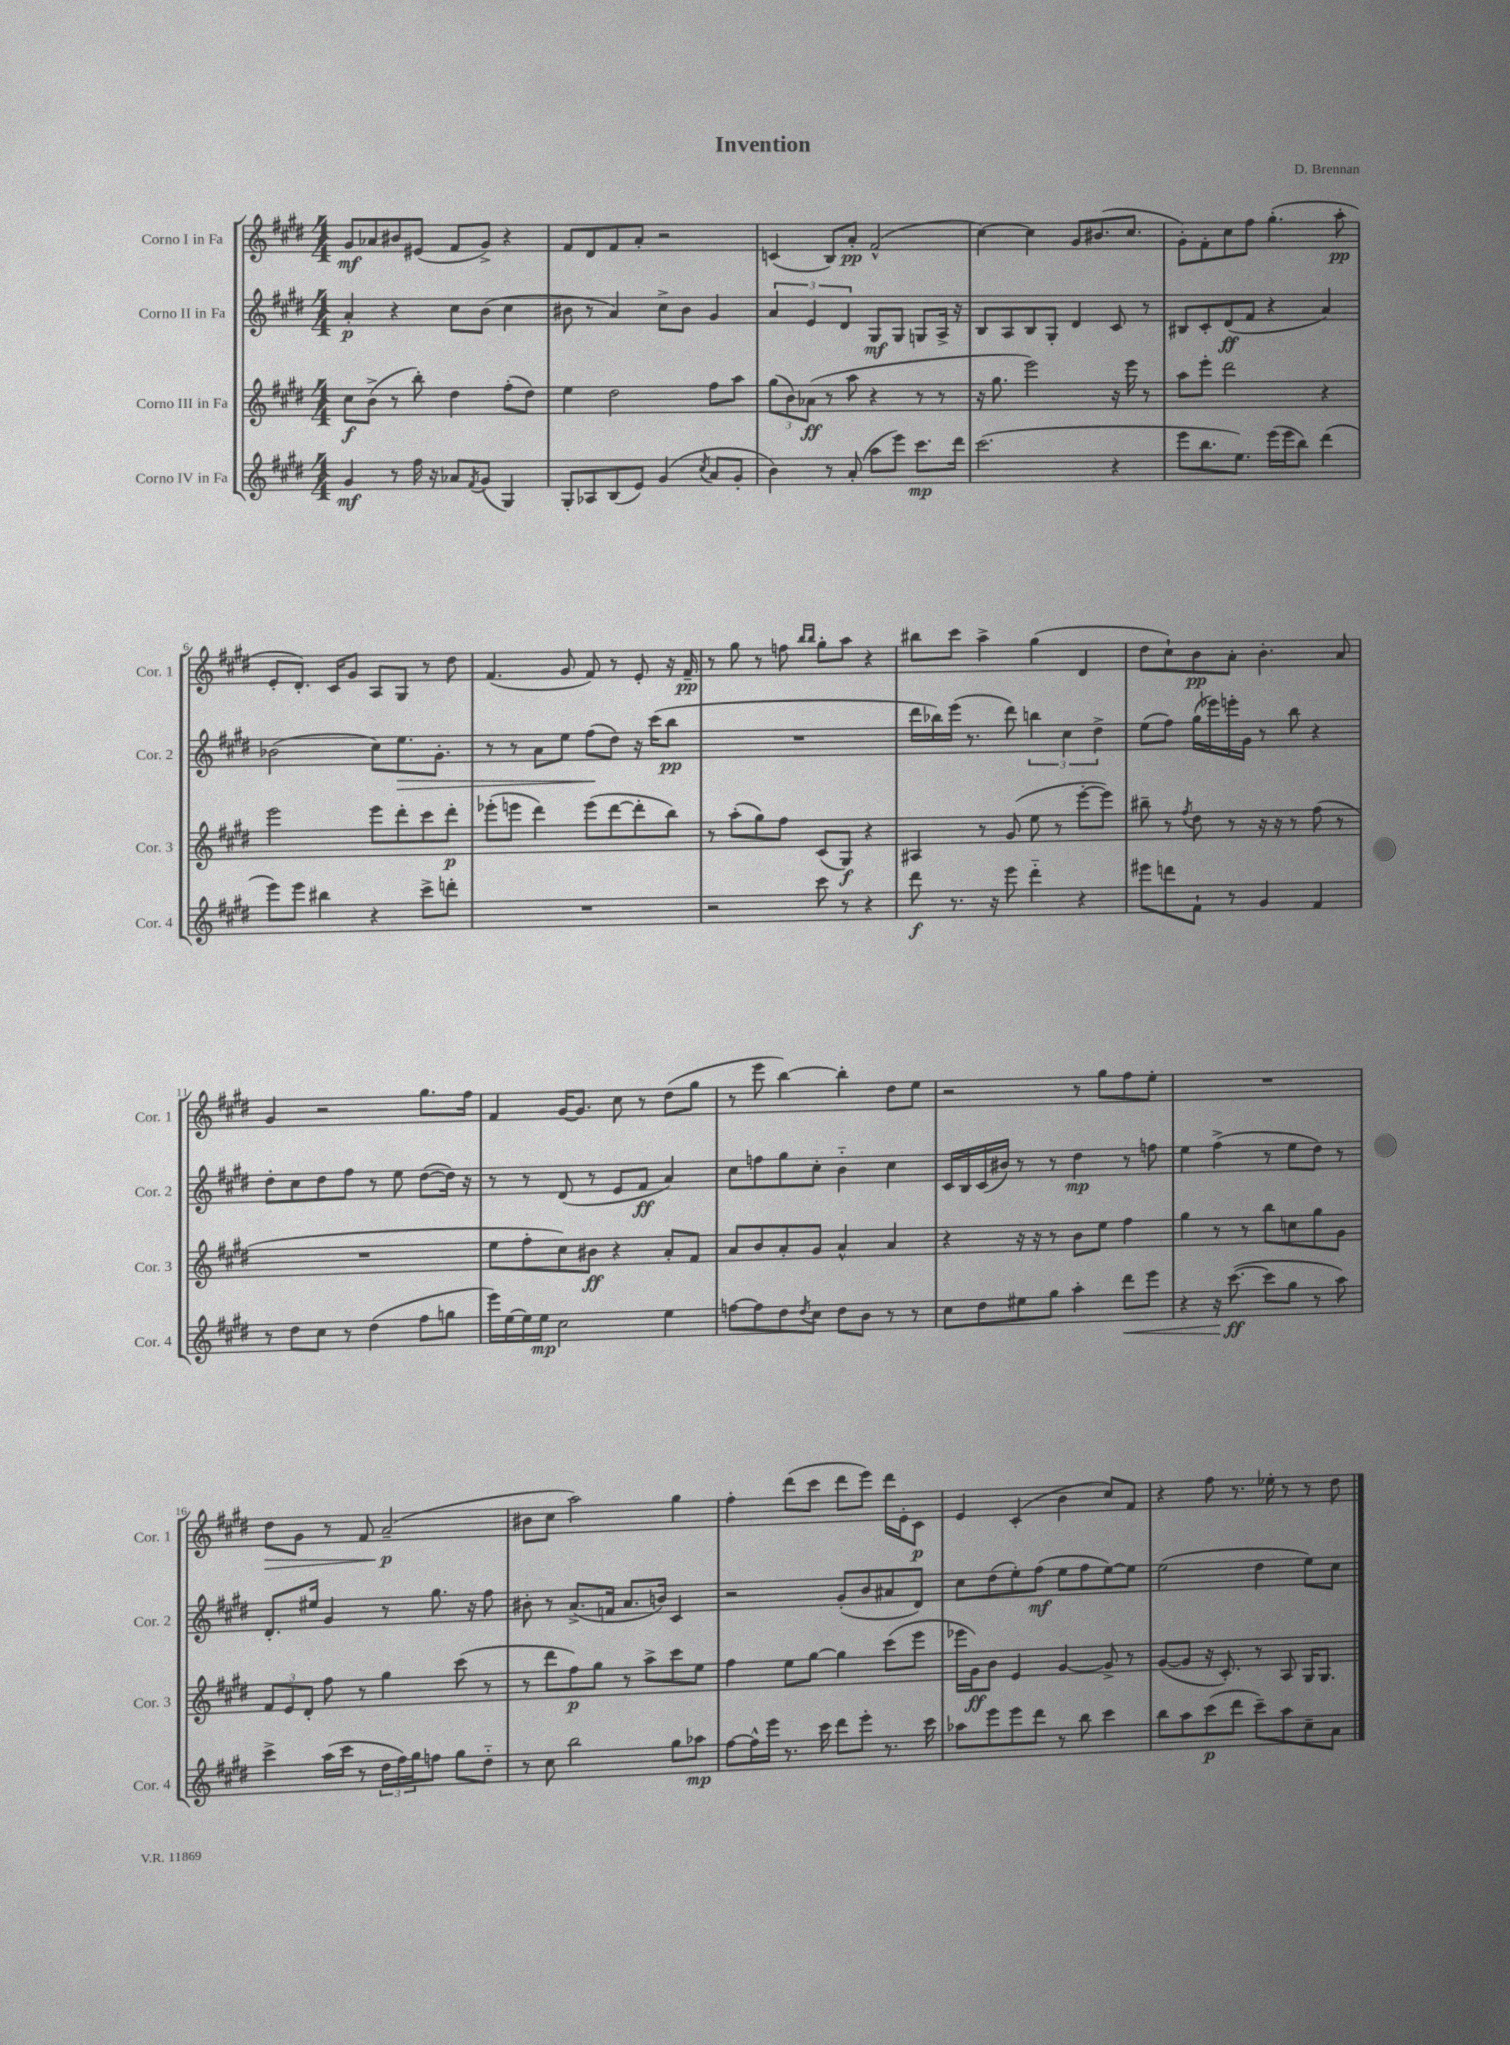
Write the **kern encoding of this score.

**kern	**dynam	**kern	**dynam	**kern	**dynam	**kern	**dynam
*part4	*part4	*part3	*part3	*part2	*part2	*part1	*part1
*staff4	*staff4	*staff3	*staff3	*staff2	*staff2	*staff1	*staff1
*I"Corno IV in Fa	*	*I"Corno III in Fa	*	*I"Corno II in Fa	*	*I"Corno I in Fa	*
*I'Cor. 4	*	*I'Cor. 3	*	*I'Cor. 2	*	*I'Cor. 1	*
*clefG2	*	*clefG2	*	*clefG2	*	*clefG2	*
*k[f#c#g#d#]	*	*k[f#c#g#d#]	*	*k[f#c#g#d#]	*	*k[f#c#g#d#]	*
*M4/4	*	*M4/4	*	*M4/4	*	*M4/4	*
=1	=1	=1	=1	=1	=1	=1	=1
4g#/	mf	8cc#\L	f	4a'/	p	8g#/L	mf
.	.	(8b^\J	.	.	.	8a-X/	.
8r	.	8r	.	4r	.	8b#X/	.
16ff#\	.	8bb'\)	.	.	.	(8e#X/J	.
16r	.	.	.	.	.	.	.
8a-X/L	.	4dd#\	.	8cc#\L	.	8f#/L	.
8qf#/	.	.	.	.	.	.	.
(8g#/J	.	.	.	(8b\J	.	8g#^/J)	.
4G#/)	.	(8ff#'\L	.	4cc#\	.	4r	.
.	.	8dd#\J)	.	.	.	.	.
=2	=2	=2	=2	=2	=2	=2	=2
8G#'/L	.	4ee\	.	8b#X\	.	8f#/L	.
8A-X/	.	.	.	8r	.	8d#/	.
(8B/	.	2dd#\	.	4a/)	.	8f#/	.
8e/J)	.	.	.	.	.	8a'/J	.
(4g#/	.	.	.	8cc#^\L	.	2r	.
.	.	.	.	8b#\J	.	.	.
8qcc#/	.	.	.	.	.	.	.
8a/L	.	8ff#\L	.	4g#/	.	.	.
8g#'/J	.	8aa\J	.	.	.	.	.
=3	=3	=3	=3	=3	=3	=3	=3
4b\)	.	(12gg#\L	.	6a/	.	(4cn/	.
.	.	12b\)	.	.	.	.	.
.	.	(12a-X\J	ff	6e/	.	.	.
8r	.	8r	.	.	.	8B/L)	.
.	.	.	.	6d#/	.	.	.
(8a'/	.	8aa\	.	.	.	8a'/J	pp
8aa\L	.	4r	.	8G#/L	mf	(2f#^^/	.
8eee\J)	.	.	.	8G#/J	.	.	.
8.ccc#\L	mp	8r	.	8Gn/L	.	.	.
.	.	8r	.	16A^/Jk	.	.	.
16ddd#\Jk	.	.	.	16r	.	.	.
=4	=4	=4	=4	=4	=4	=4	=4
(2.ccc#\	.	16r	.	8B/L	.	[4cc#\)	.
.	.	8.gg#\	.	.	.	.	.
.	.	.	.	8A/	.	.	.
.	.	2eee\)	.	8B/	.	4cc#\]	.
.	.	.	.	8G#'/J	.	.	.
.	.	.	.	4d#/	.	8g#/L	.
.	.	.	.	.	.	(8.b#X/	.
4r	.	16r	.	8c#/	.	.	.
.	.	16eee\	.	.	.	8.cc#/J	.
.	.	8r	.	8r	.	.	.
=5	=5	=5	=5	=5	=5	=5	=5
8eee\L	.	8aa\L	.	8B#X/L	.	8g#'\L)	.
8.bb\	.	8eee'\J	.	8c#'/	.	8f#'\	.
.	.	2ddd#\	.	(8d#/	ff	8cc#\	.
8.ee\J)	.	.	.	.	.	.	.
.	.	.	.	8f#/J	.	8ff#\J	.
(16eee\LL	.	.	.	4r	.	(4.gg#'\	.
16eee\J	.	.	.	.	.	.	.
8bb\J)	.	.	.	.	.	.	.
(4ddd#\	.	4r	.	4a/)	.	.	.
.	.	.	.	.	.	8aa'\	pp
!!LO:LB:g=z
=6	=6	=6	=6	=6	=6	=6	=6
8eee\L)	.	2eee\	.	(2b-X\	.	8e'/L	.
8eee\J	.	.	.	.	.	8.d#'/J)	.
4bb#X\	.	.	.	.	.	.	.
.	.	.	.	.	.	16c#/KL	.
.	.	.	.	.	.	8g#/J	.
4r	.	8eee\L	.	8cc#\L)	.	8A/L	.
!	!	!	!	!	!LO:HP:b	!	!
.	.	8ddd#'\	.	8.ee\	>	8G#/J	.
8ccc#^\L	.	8ccc#\	.	.	.	8r	.
.	.	.	.	8.g#'\J	.	.	.
8dddn'\J	.	8ddd#'\J	p	.	.	8dd#\	.
=7	=7	=7	=7	=7	=7	=7	=7
1r	.	(8eee-X'\L	.	8r	.	(4.f#/	.
.	.	8eeen\J	.	8r	.	.	.
.	.	4ddd#\)	.	8a\L	.	.	.
.	.	.	.	8ee\J	.	8g#/	.
.	.	(8eee\L	.	(8ff#\L	.	8f#/)	.
.	.	[8ddd#\	.	8dd#\J)	]	8r	.
.	.	8ddd#'\]	.	16r	.	8e'/	.
.	.	.	.	(16ccc#\KL	.	.	.
.	.	8bb\J)	.	8bb\J	pp	16r	.
.	.	.	.	.	.	16f#~/	pp
=8	=8	=8	=8	=8	=8	=8	=8
2r	.	8r	.	1r	.	8r	.
.	.	(8aa'\L	.	.	.	8gg#\	.
.	.	8gg#\)	.	.	.	8r	.
.	.	8ff#\J	.	.	.	8ffn\	.
.	.	.	.	.	.	16qqbb/LL	.
.	.	.	.	.	.	16qqbb/JJ	.
8ccc#\	.	(8c#/L	.	.	.	8gg#'\L	.
8r	.	8G#/J)	f	.	.	8aa\J	.
4r	.	4r	.	.	.	4r	.
=9	=9	=9	=9	=9	=9	=9	=9
8ddd#\	f	4A#X/	.	16ddd#\LL	.	8bb#X\L	.
.	.	.	.	16bb-X\)	.	.	.
8.r	.	.	.	(16eee\JJ	.	8ccc#\J	.
.	.	.	.	8.r	.	.	.
.	.	8r	.	.	.	4aa^\	.
16r	.	.	.	.	.	.	.
8eee\	.	(8g#/	.	8ddd#\)	.	.	.
4ddd#\	.	8ee\	.	6bbn\	.	(4gg#\	.
.	.	8r	.	.	.	.	.
.	.	.	.	6cc#\	.	.	.
4r	.	[8eee'\L	.	.	.	4d#/	.
.	.	.	.	6dd#^\	.	.	.
.	.	8eee\J])	.	.	.	.	.
=10	=10	=10	=10	=10	=10	=10	=10
8eee#X\L	.	8bb#X~\	.	(8ee\L	.	8dd#\L	.
8dddn\	.	8r	.	8ff#\J)	.	8cc#`\)	.
.	.	8qff#/	.	.	.	.	.
8f#`\J	.	8dd#\	.	(16gg#\LL	.	8b\	pp
.	.	.	.	16eee-X\)	.	.	.
8r	.	8r	.	16eeen'\	.	8a'\J	.
.	.	.	.	16g#\JJ	.	.	.
4g#/	.	16r	.	8r	.	4.b'\	.
.	.	16r	.	.	.	.	.
.	.	8r	.	8bb\	.	.	.
4f#/	.	(8ff#\	.	4r	.	.	.
.	.	8r	.	.	.	8a/	.
!!LO:LB:g=z
=11	=11	=11	=11	=11	=11	=11	=11
8r	.	1r	.	8dd#'\L	.	4g#/	.
8dd#\L	.	.	.	8cc#\	.	.	.
8cc#\J	.	.	.	8dd#\	.	2r	.
8r	.	.	.	8ff#\J	.	.	.
(4dd#\	.	.	.	8r	.	.	.
.	.	.	.	8ee\	.	.	.
8ff#\L	.	.	.	([8dd#\L	.	8.gg#\L	.
8ggn\J	.	.	.	16dd#\Jk])	.	.	.
.	.	.	.	16r	.	16ff#\Jk	.
=12	=12	=12	=12	=12	=12	=12	=12
16eee\LL)	.	8ee\L	.	8r	.	4f#/	.
[16ee\	.	.	.	.	.	.	.
16ee\]	.	8ff#'\	.	8r	.	.	.
16ee\JJ	mp	.	.	.	.	.	.
2cc#\	.	8cc#\)	.	(8d#/	.	[16g#/KL	.
.	.	.	.	.	.	8.g#/J]	.
.	.	8b#X\J	ff	8r	.	.	.
.	.	4r	.	8e/L	.	8cc#\	.
.	.	.	.	8f#/J	ff	8r	.
4ee\	.	8a'/L	.	4a/)	.	(8dd#\L	.
.	.	8f#/J	.	.	.	8gg#\J	.
=13	=13	=13	=13	=13	=13	=13	=13
[8ffn\L	.	8a/L	.	8cc#\L	.	8r	.
8ff\]	.	8b/	.	8ffn\	.	8eee\	.
8dd#\	.	8a'/	.	8gg#\	.	[4bb\)	.
8qdd#/	.	.	.	.	.	.	.
8cc#\J	.	8g#/J	.	8cc#'\J	.	.	.
8dd#\L	.	4a^^/	.	4b\	.	4bb'\]	.
8b\J	.	.	.	.	.	.	.
8r	.	4a/	.	4cc#\	.	8dd#\L	.
8r	.	.	.	.	.	8ee\J	.
=14	=14	=14	=14	=14	=14	=14	=14
8cc#\L	.	4r	.	16c#/LL	.	2r	.
.	.	.	.	16B/	.	.	.
8dd#\	.	.	.	(16c#/	.	.	.
.	.	.	.	16b#X/JJ)	.	.	.
8ee#X\	.	16r	.	8r	.	.	.
.	.	16r	.	.	.	.	.
8gg#\J	.	8r	.	8r	.	.	.
4aa'\	.	8b\L	.	4dd#\	mp	8r	.
.	.	8ee\J	.	.	.	8gg#\L	.
!	!LO:HP:b	!	!	!	!	!	!
8ddd#\L	<	4ff#\	.	8r	.	8ff#\	.
8eee\J	.	.	.	8ffn\	.	8ee'\J	.
=15	=15	=15	=15	=15	=15	=15	=15
4r	.	4gg#\	.	4ee\	.	1r	.
16r	.	8r	.	(4ff#^\	.	.	.
([8.ccc#\	ff	.	.	.	.	.	.
.	.	8r	.	.	.	.	.
8ccc#\L]	[	8bb\L	.	8r	.	.	.
8gg#\J	.	8ccn\	.	8ee\L	.	.	.
8r	.	8gg#\	.	8dd#\J)	.	.	.
8aa\)	.	8g#\J	.	8r	.	.	.
!!LO:LB:g=z
=16	=16	=16	=16	=16	=16	=16	=16
!	!	!	!	!	!	!	!LO:HP:b
4ccc#^\	.	12f#/L	.	8.d#'/L	.	8dd#\L	>
.	.	12e/	.	.	.	.	.
.	.	.	.	.	.	8g#\J	.
.	.	12d#'/J	.	.	.	.	.
.	.	.	.	16ee#X/Jk	.	.	.
(16aa\LL	.	8ff#\	.	4g#/	.	8r	.
16ccc#\JJ	.	.	.	.	.	.	.
8r	.	8r	.	.	.	8f#/	.
24dd#\LL	.	4gg#\	.	8r	.	(2a~/	p
24ff#\)	.	.	.	.	.	.	.
24gg#\J	.	.	.	.	.	.	.
8ffn\J	.	.	.	8.gg#\	.	.	.
8gg#\L	.	(8ccc#\	.	.	.	.	.
.	.	.	.	16r	.	.	.
8dd#\J	.	8r	.	8ff#\	.	.	.
.	.	.	.	.	.	.	]
=17	=17	=17	=17	=17	=17	=17	=17
8r	.	8r	.	8b#X'\	.	8b#X\L	.
8cc#\	.	8ddd#\L	.	8r	.	8cc#\J	.
2bb\	.	8ff#\)	p	(8.a^/L	.	2aa\)	.
.	.	8gg#\J	.	.	.	.	.
.	.	.	.	16fn/Jk	.	.	.
.	.	8r	.	8.a/L	.	.	.
.	.	8aa^\L	.	.	.	.	.
.	.	.	.	16bn/Jk)	.	.	.
8gg#\L	.	8ccc#\	.	4c#/	.	4gg#\	.
8aa-X\J	mp	8ee\J	.	.	.	.	.
=18	=18	=18	=18	=18	=18	=18	=18
[8ff#\L	.	4ff#\	.	2r	.	4ff#'\	.
16ff#^^\L]	.	.	.	.	.	.	.
16eee\JJ	.	.	.	.	.	.	.
8.r	.	8ee\L	.	.	.	(8ddd#\L	.
.	.	[8gg#\J	.	.	.	8ccc#\J	.
16ccc#\	.	.	.	.	.	.	.
8ddd#\L	.	4gg#\]	.	(8g#'/L	.	8ddd#\L	.
8eee'\J	.	.	.	8b/	.	8eee\J)	.
8.r	.	(8ccc#\L	.	8a#X/	.	16ddd#\LL	.
.	.	.	.	.	.	16e'\J	.
.	.	8eee\J	.	8d#/J)	.	8c#\J	p
16ccc#\	.	.	.	.	.	.	.
=19	=19	=19	=19	=19	=19	=19	=19
8aa-X\L	.	16eee-X\LL	.	8cc#\L	.	4e/	.
.	.	16g#\J)	ff	.	.	.	.
8eee\	.	8b\J	.	(8dd#\	.	.	.
8eee\	.	4e/	.	8ee'\)	.	(4c#'/	.
8ddd#\J	.	.	.	(8ff#\J	mf	.	.
8r	.	[4g#/	.	8ee\L	.	4b\	.
8bb\	.	.	.	8ff#\	.	.	.
4ccc#\	.	8g#^/]	.	[8ee\)	.	8cc#/L)	.
.	.	8r	.	8ee\J]	.	8f#/J	.
=20	=20	=20	=20	=20	=20	=20	=20
8bb\L	.	([8g#/L	.	(2ee\	.	4r	.
8aa\	.	8g#/J]	.	.	.	.	.
(8ccc#\	p	16r	.	.	.	8ff#\	.
.	.	8.c#'/)	.	.	.	.	.
8ddd#\J	.	.	.	.	.	8.r	.
8ccc#~\L)	.	8r	.	4dd#\	.	.	.
.	.	.	.	.	.	16ee-X'\	.
8aa\	.	8A/	.	.	.	8r	.
8cc#~\	.	16G#/KL	.	8ee\L)	.	8r	.
.	.	8.G#/J	.	.	.	.	.
8a\J	.	.	.	8cc#\J	.	8dd#\	.
==	==	==	==	==	==	==	==
*-	*-	*-	*-	*-	*-	*-	*-
